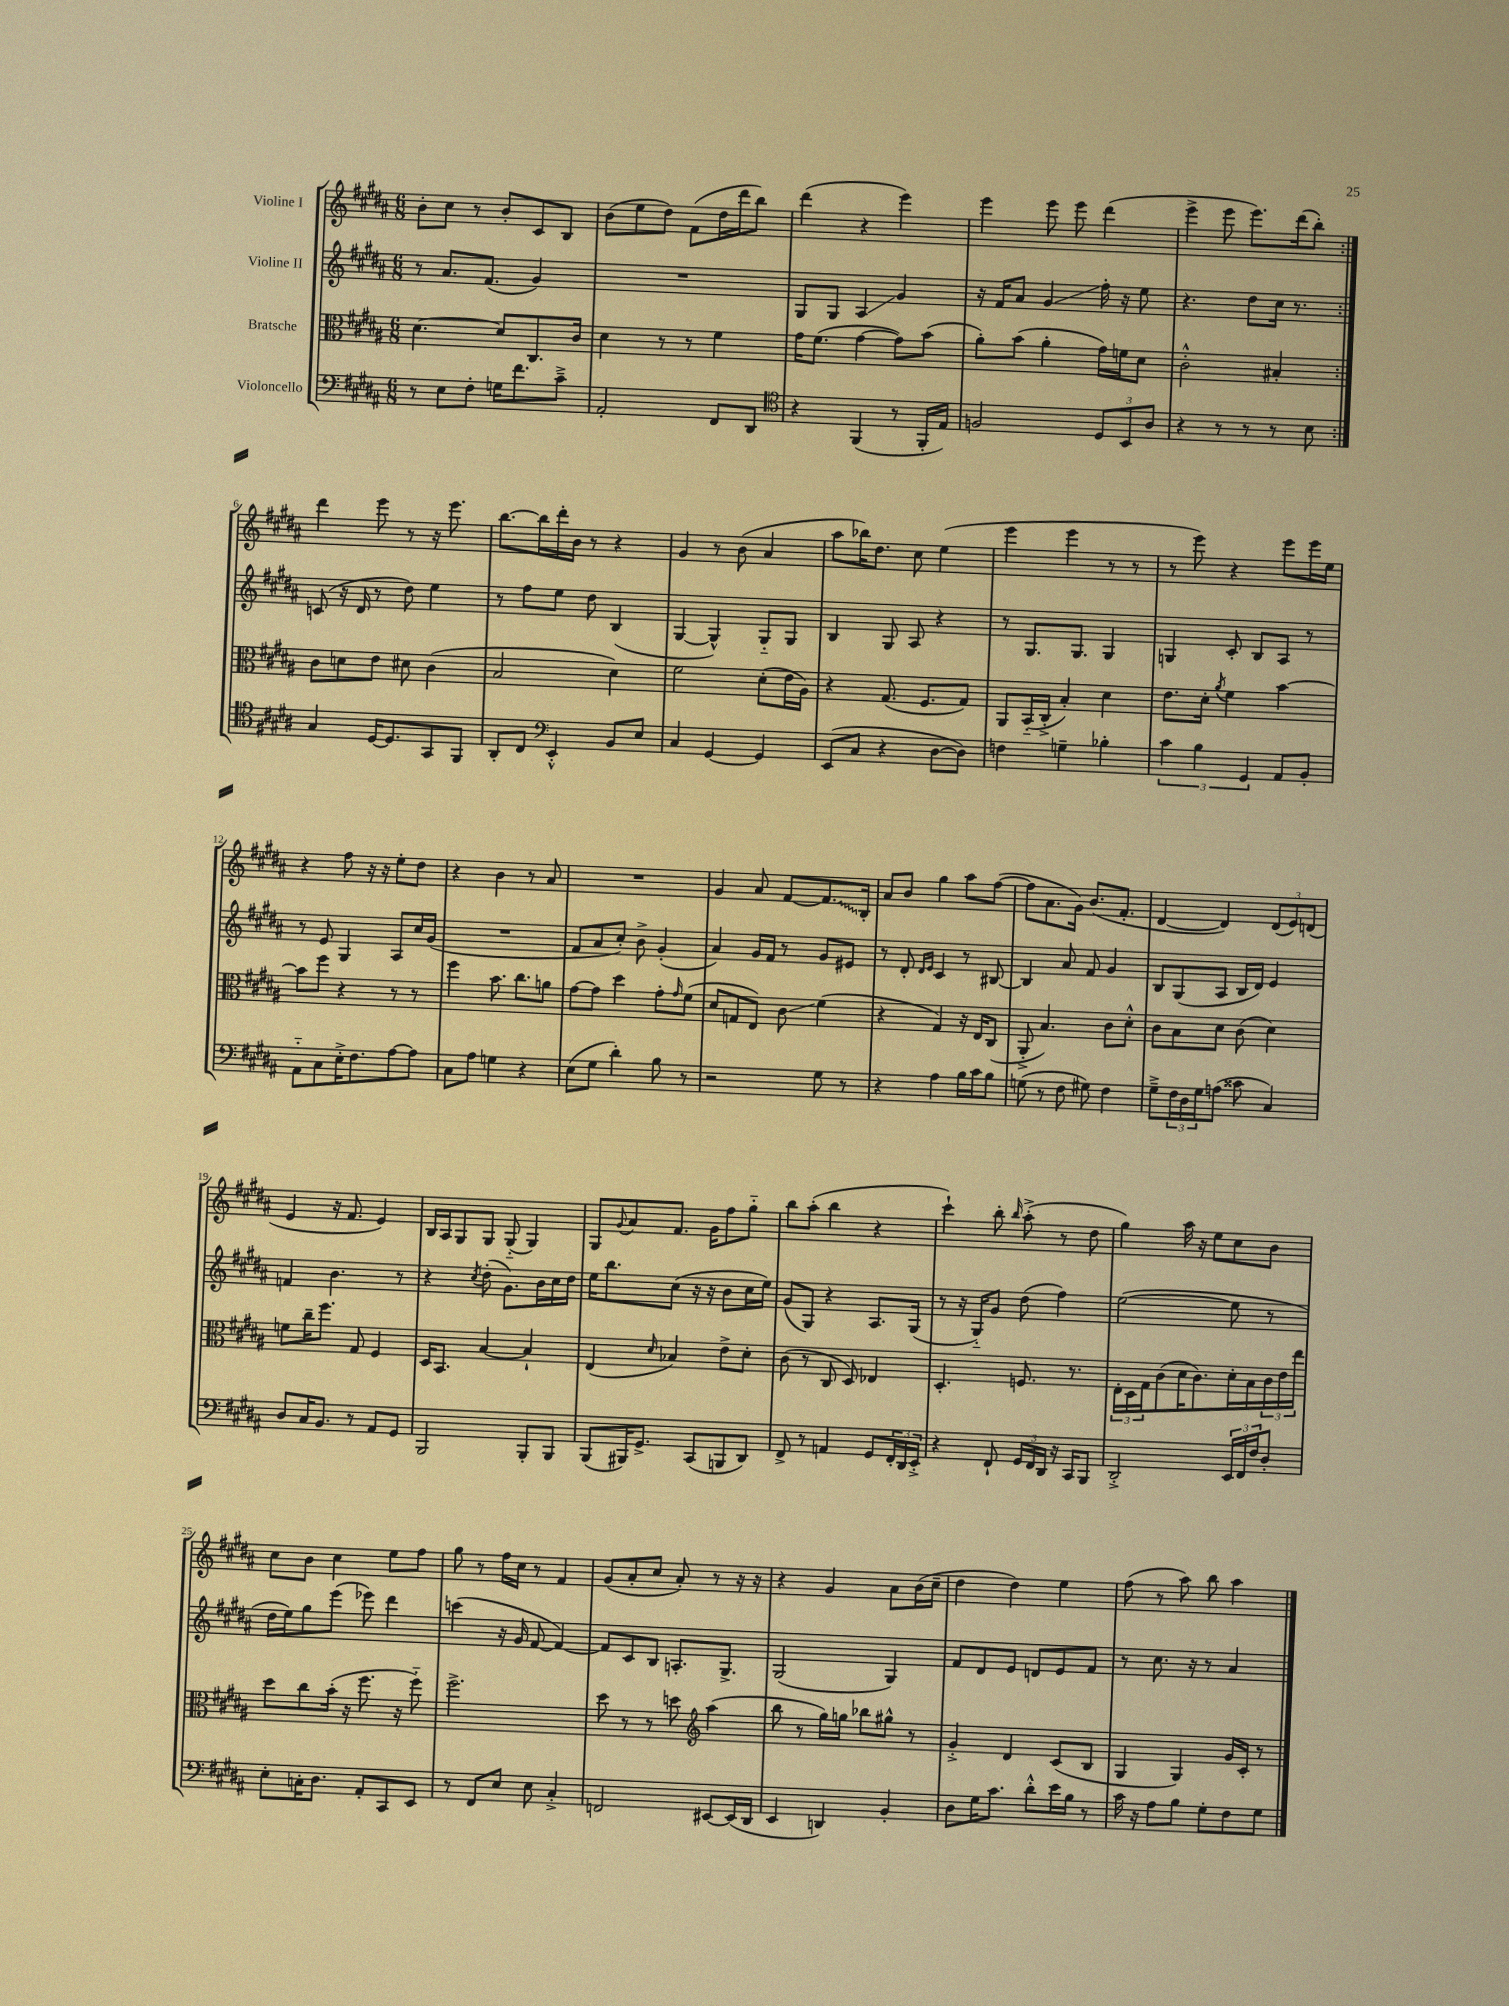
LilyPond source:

<<
\new StaffGroup <<
\new Staff = "s0" \with { instrumentName = "Violine I" } {
    \clef treble \key b \major \numericTimeSignature \time 6/8
    \repeat volta 2 { b'8-. cis''8 r8 b'8-. cis'8 b8 |
    b'8( e''8 dis''8) fis'8( dis''16 dis'''16 b''8) |
    dis'''4( r4 e'''4) |
    e'''4 e'''8 e'''8 dis'''4( |
    e'''4-> e'''8 e'''8.) dis'''16( b''8-.) | }
    dis'''4 e'''8 r8 r16 e'''8. |
    b''8.~ b''16 dis'''16-. b'16 r8 r4 |
    gis'4 r8 b'8( ais'4 |
    ais''8 bes''16) dis''8. cis''8 e''4( |
    e'''4 e'''4 r8 r8 |
    r8 e'''8) r4 e'''8 e'''16 e''16 |
    r4 fis''8 r16 r16 e''8-. dis''8 |
    r4 b'4 r8 ais'8 |
    R2. |
    gis'4 ais'8 fis'8~ \once \override Glissando.style = #'zigzag fis'8.\glissando b16-. |
    ais'8 b'8 gis''4 ais''8 fis''8~( |
    fis''8 ais'8. gis'16) b'8.( fis'8.-. |
    dis'4~ dis'4) \tuplet 3/2 { dis'8( e'8) d'8( } |
    e'4 r16 fis'8. e'4) |
    b16 ais16 gis8 gis8 gis8-_( gis4) |
    gis8 \appoggiatura { gis'8 } ais'8 fis'8. gis'16 fis''8 gis''8-_ |
    b''8 ais''8-.( b''4 r4 |
    cis'''4-!) b''8-. \grace { b''16 } ais''8-.->( r8 dis''8 |
    gis''4) ais''16 r16 e''8 cis''8 b'8 |
    cis''8 b'8 cis''4 e''8 fis''8 |
    gis''8 r8 fis''16 cis''16 r8 fis'4 |
    gis'8( ais'8-. cis''8 ais'8-.) r8 r16 r16 |
    r4 gis'4 ais'8 b'16( cis''16-- |
    dis''4 dis''4) e''4 |
    fis''8( r8 ais''8) b''8 ais''4 \bar "|." |
}
\new Staff = "s1" \with { instrumentName = "Violine II" } {
    \clef treble \key b \major \numericTimeSignature \time 6/8
    \repeat volta 2 { r8 ais'8. fis'8.( gis'4) |
    R2. |
    gis8 gis8 ais4\glissando gis'4 |
    r16 fis'16 ais'8 gis'4\glissando fis''16-. r16 e''8 |
    r4. dis''8 cis''16 r8. | }
    c'8( r16 dis'16 r8 dis''8) e''4 |
    r8 fis''8 e''8 dis''8 b4( |
    gis4~ gis4-^) gis8-_ gis8 |
    b4 gis8 ais8 r4 |
    r8 gis8. gis8. gis4 |
    g4 cis'8-. b8 ais8 r8 |
    r8 e'8 gis4 ais8 cis''16 gis'16( |
    R2. |
    fis'8 ais'8 cis''8-.) b'8-> gis'4-.( |
    ais'4) gis'16 fis'16 r8 gis'8 eis'8 |
    r8 dis'8-. \grace { dis'16 e'16 } cis'4 r8 bis8~ |
    bis4 ais'8 fis'8 gis'4 |
    b8 gis8( ais8 b16 dis'16) e'4 |
    f'4 b'4. r8 |
    r4 \acciaccatura { cis''8 } dis''8-.( gis'8.) b'16 cis''16 dis''16 |
    e''16 b''8. cis''8( r16 r16 b'8 cis''16 e''16) |
    gis'8( gis8) r4 ais8. gis16( |
    r8 r16 gis16-_) gis'8 dis''8( fis''4) |
    e''2~( e''8 r8 |
    dis''16 e''16) gis''8 e'''8( ees'''8) dis'''4 |
    c'''4( r16 gis'16 fis'8~ fis'4~) |
    fis'8 cis'8 b8 a8.-. gis8.-> |
    gis2( gis4) |
    fis'8 dis'8 e'8 d'8 e'8 fis'8 |
    r8 cis''8. r16 r8 ais'4 \bar "|." |
}
\new Staff = "s2" \with { instrumentName = "Bratsche" } {
    \clef alto \key b \major \numericTimeSignature \time 6/8
    \repeat volta 2 { dis'4.~ dis'8 cis8. cis'16 |
    dis'4 r8 r8 fis'4 |
    gis'16 fis'8.( gis'4~ gis'8) b'8( |
    ais'8-.) b'8( ais'4-. gis'16) f'16 dis'8 |
    cis'2-.-^ bis4-. | }
    cis'8 d'8 e'8 dis'8 cis'4( |
    b2 dis'4) |
    fis'2 dis'8-.( e'16 ais16) |
    r4 gis8.( fis8. gis8) |
    ais,8 b,16-_( cis16-.-> b4-.) dis'4 |
    e'8. dis'16-. \acciaccatura { ais'8 } fis'4 b'4~ |
    b'8 fis''8 r4 r8 r8 |
    fis''4 b'8. cis''8. a'8 |
    gis'8~ gis'8 dis''4 gis'8-. \grace { gis'16 } fis'8( |
    dis'8 g8 e8) cis'8\glissando fis'4( |
    r4 gis4) r16 e16 cis8( |
    ais,8-.-> b4.) cis'8 dis'8-.-^ |
    cis'8 b8 dis'8 cis'8( dis'4) |
    f'8 cis''16-- fis''8. gis8 fis4 |
    dis16 b,8. b4~ b4-! |
    e4( \grace { dis'16 } bes4) e'8-> dis'8-. |
    cis'8( r8 cis8 dis8) ees4 |
    dis4.-. f8. r8. |
    \tuplet 3/2 { e16-. dis16 gis16 } cis'8( dis'16 cis'8.) dis'16-. b16 \tuplet 3/2 { cis'16 e'16 e''16 } |
    dis''8 cis''8 b'16-.( r16 fis''8. r16 fis''8-_) |
    fis''2.-> |
    dis''8 r8 r8 d''8 \clef treble ais''4( |
    b''8 r8 gis''16) g''16 bes''8 gis''8-^ r8 |
    gis'4-.-> dis'4 cis'8( b8 |
    gis4 gis4) gis'16 cis'16-. r8 \bar "|." |
}
\new Staff = "s3" \with { instrumentName = "Violoncello" } {
    \clef bass \key b \major \numericTimeSignature \time 6/8
    \repeat volta 2 { r8 e8 fis8-. g16 fis'8. cis'8---> |
    ais,2-. fis,8 dis,8 |
    \clef tenor r4 fis,4( r8 fis,16-. e16) |
    f2 \tuplet 3/2 { dis8 b,8 ais8 } |
    r4 r8 r8 r8 b8 | }
    gis4 dis16~ dis8. gis,8 fis,8 |
    ais,8-. cis8 \clef bass e,4-.-^ b,8 e8 |
    cis4 gis,4~ gis,4 |
    e,8( cis8 r4 dis8~ dis8) |
    f4 g4-- bes4-. |
    \tuplet 3/2 { cis'4 b4 gis,4 } ais,8 b,8-. |
    ais,8-_ cis8 e16-.-> fis8. ais8~ ais8 |
    cis8 ais8 g4 r4 |
    e8( gis8 dis'4-.) b8 r8 |
    r2 gis8 r8 |
    r4 ais4 b16 cis'16 b8 |
    g8( r8 fis8 gis8) fis4 |
    gis8---> \tuplet 3/2 { fis16 dis16 gis16 } a8( cisis'8 cis4) |
    dis8 cis16 b,8. r8 ais,8 gis,8 |
    b,,2 b,,8-. b,,8 |
    b,,8( bis,,16) gis,8.-> cis,8( b,,8 dis,8) |
    fis,8-> r8 a,4 gis,8 \tuplet 3/2 { fis,16-. dis,16 e,16-.-> } |
    r4 fis,8-! \tuplet 3/2 { gis,16 fis,16 dis,16 } r16 cis,16 b,,8 |
    dis,2-.-> \tuplet 3/2 { e,16 fis,16 fis16 } dis8-. |
    e8-. c16-. dis8. ais,8-. cis,8 e,8 |
    r8 fis,8 e8 e8 cis4-.-> |
    f,2 eis,8~ eis,16( dis,16 |
    e,4 d,4) b,4-. |
    dis8 gis16 cis'8. dis'8-.-^ e'16 b16 r8 |
    cis'16 r16 ais8 b8 gis8-. fis8 gis8 \bar "|." |
}
>>
>>
